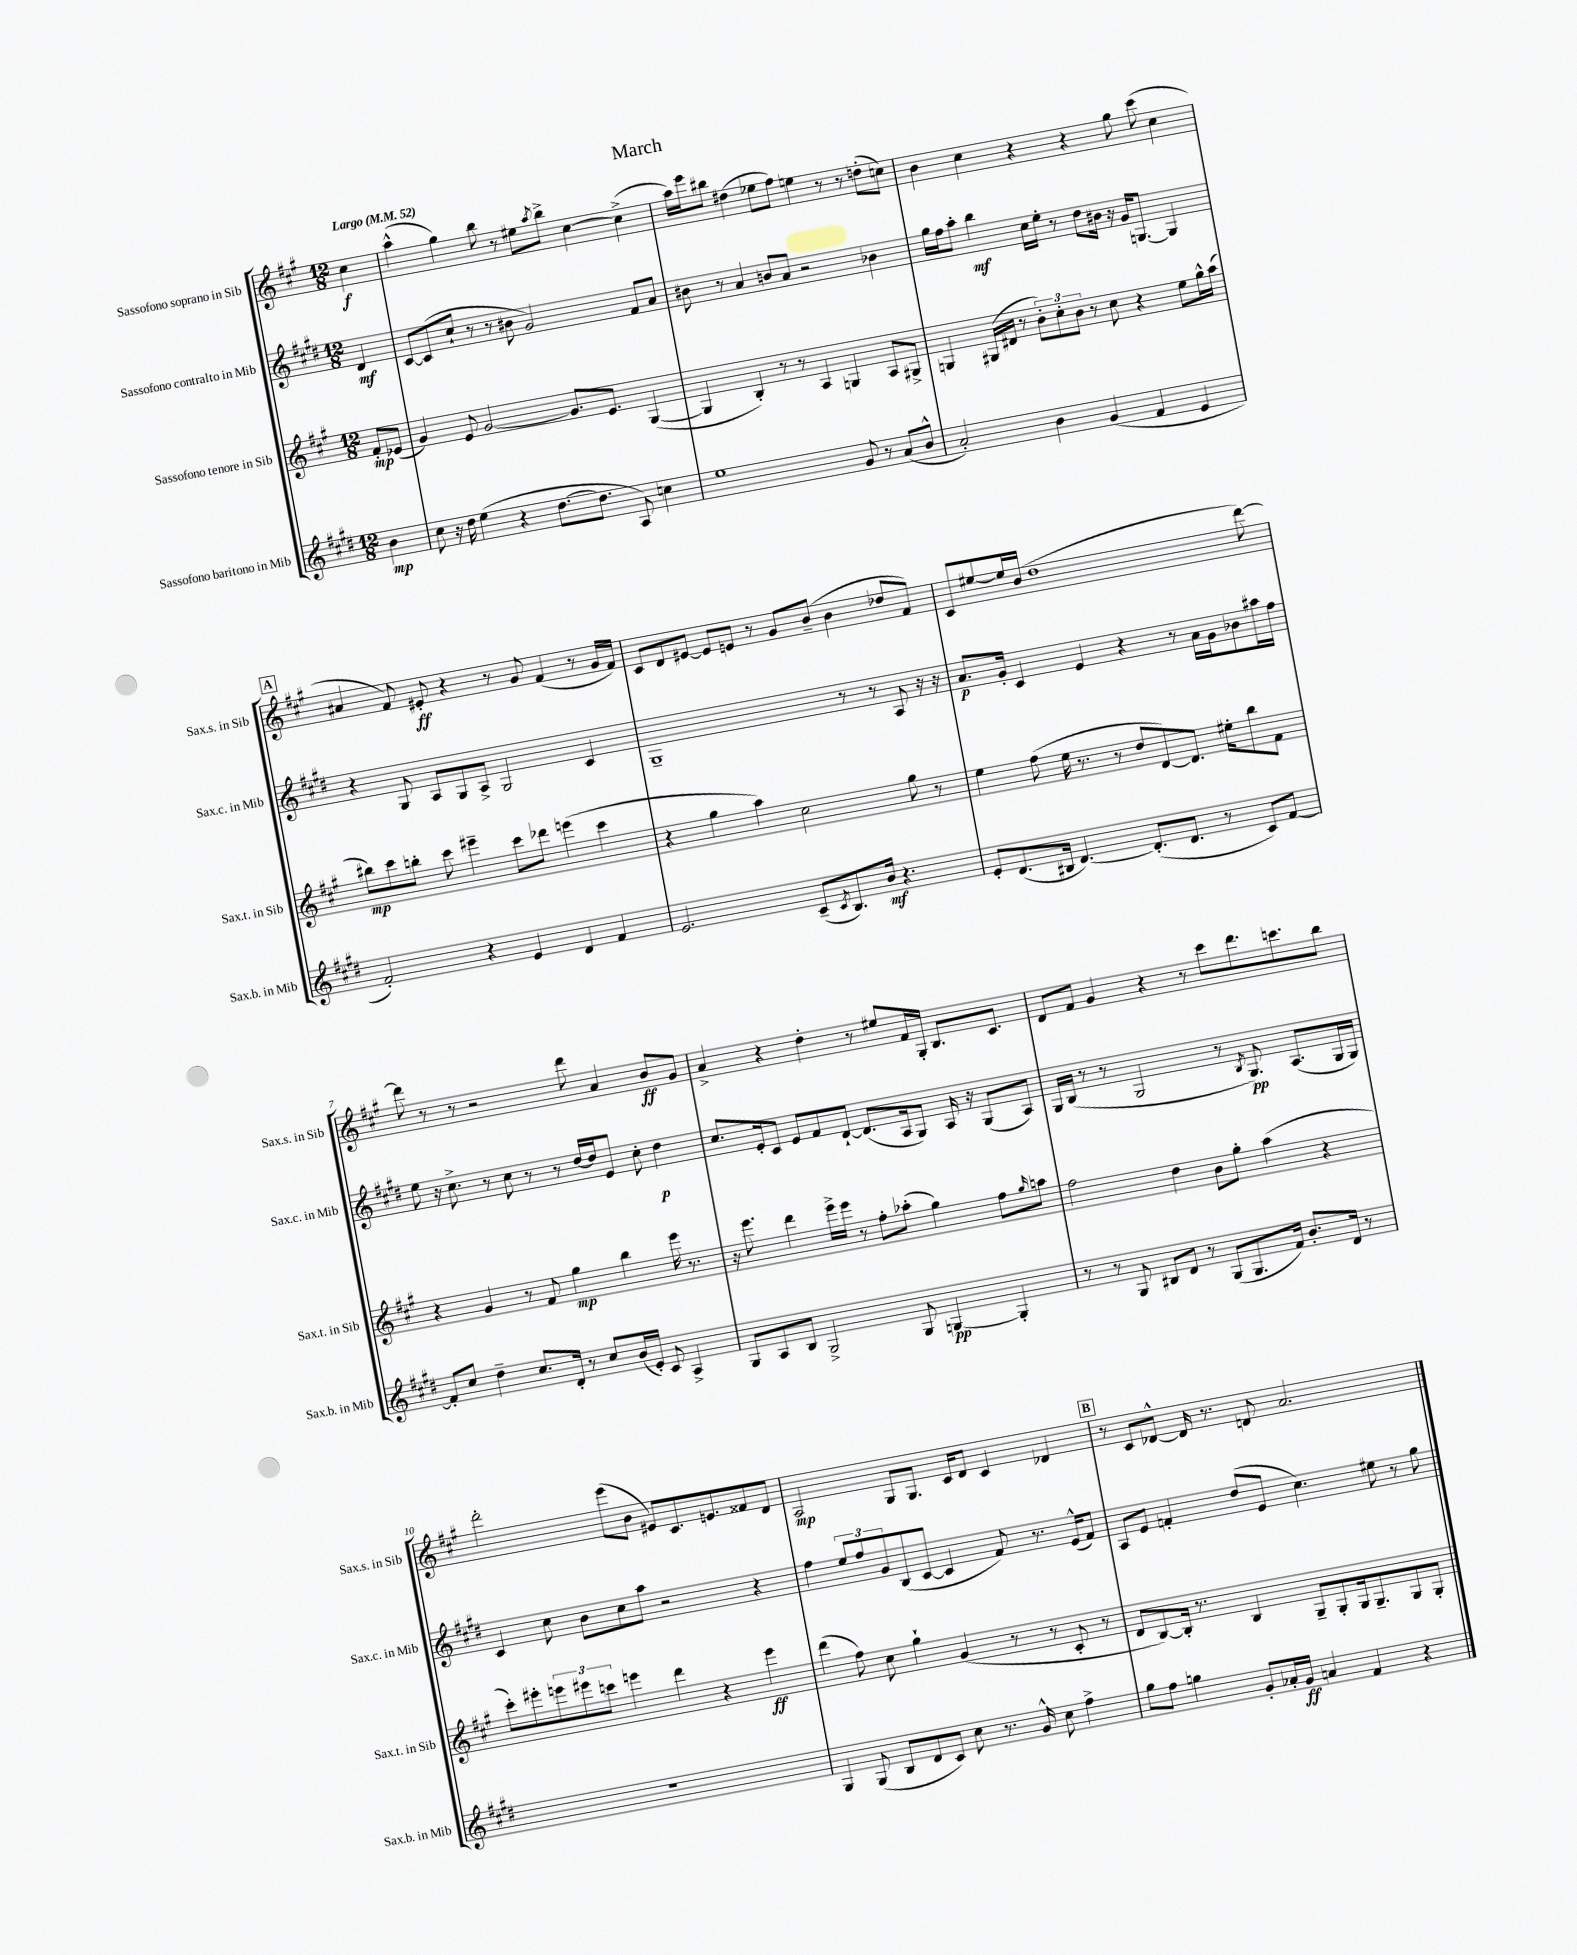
\header { title = "March" }
<<
\new StaffGroup <<
\new Staff = "s0" \with { instrumentName = "Sassofono soprano in Sib" shortInstrumentName = "Sax.s. in Sib" } {
    \clef treble \key a \major \numericTimeSignature \time 12/8 \partial 4 \tempo "Largo" 4 = 52
    cis''4\f |
    a''4-^( gis''4) b''8 r8 eis''8 \acciaccatura { a''8 } b''8-> cis''4~ cis''4->( |
    a''16) e'''16 bis''8 dis''4( ees''8 fis''8) e''4 r8 r8 d''8-.( c''8) |
    b'4 cis''4 r4 r4 gis''8 cis'''8( cis''4 |
    \mark \markup { \box "A" } ais'4 fis'8) eis'8-.\ff r4 r8 gis'8 fis'4( r8 gis'16 fis'16) |
    cis'8 d'8 eis'8~ eis'8 e'8 r8 gis'8 b'8--( b'4 des''8 fis'8) |
    cis'8 eis''8~ eis''16 b'16( d''1 d'''8~) |
    d'''8 r8 r8 r2 d'''8 a'4 b'8\ff gis'8 |
    a'4-> r4 d''4-. r8 eis''8 fis'16 gis16-. b8. cis'8. |
    d'8 fis'8 gis'4 r4 r8 cis'''8 d'''8. c'''8. b''8 |
    d'''2-. e'''8( b'8 eis'8) cis'8. e'8. fisis'8 d'8 |
    a2\mp gis8 gis8. cis'16 d'8 cis'4 des'4 |
    \mark \markup { \box "B" } r8 cis'8 des'8~-^ des'16 r8. d'8 a'2. \bar "|." |
}
\new Staff = "s1" \with { instrumentName = "Sassofono contralto in Mib" shortInstrumentName = "Sax.c. in Mib" } {
    \clef treble \key e \major \numericTimeSignature \time 12/8 \partial 4
    dis'4\mf |
    cis'8~ cis'8( cis''8-! r8 r8 bis'8 gis'2) fis'8 a'8 |
    bis'8 r8 a'4 b'8 a'8 r2 bes'4 |
    gis''16 fis''16 a''8-. b''4\mf cis''16 e''16-. r8 dis''8 bis'16 r16 gis'16 g8.~ g4 |
    \mark \markup { \box "A" } r4 gis8 a8 gis8 a8-> gis2 cis'4 |
    gis1-- r8 r8 a8 r16 r16 |
    a'8.\p gis'16-. cis'4 e'4 r4 r8 a'16 gis'16 bes'8 ais''16 fis''16 |
    e''8 r16 cis''8.-> r8 cis''8 r8 r8 dis''16~ dis''16 e'8 cis''8-. dis''4\p |
    cis''8. e'16-. cis'8 e'8 fis'8 dis'8~-! dis'8.( a16 gis8) a16 r16 gis8( a8) |
    gis16 b16( r8 r8 gis2 r8 \acciaccatura { b8 } gis8.\pp) a8.( gis16 gis16) |
    cis'4 cis''8 b'8 cis''8 a''8 r2 r4 |
    fis''4 \tuplet 3/2 { e''8 fis''8 gis'8 } b8( cis'8~ cis'4 fis'8) r8. e'16-^( fis'8) |
    \mark \markup { \box "B" } a8 e'8 f'4-. dis''8( e'8 cis''4.) eis''8 r8 gis''8 \bar "|." |
}
\new Staff = "s2" \with { instrumentName = "Sassofono tenore in Sib" shortInstrumentName = "Sax.t. in Sib" } {
    \clef treble \key a \major \numericTimeSignature \time 12/8 \partial 4
    fis'8-.\mp ees'8( |
    gis'4) e'8 gis'2~ gis'8. e'8. gis4~( |
    gis4 b4-.) r8 r8 a4 g4 a8 gis8-> |
    g4 gis16( dis'16 r8 \tuplet 3/2 { b'8-.) cis''8-. b'8 } r8 cis''8 r4 e''8 gis''16-^ a''16( |
    \mark \markup { \box "A" } bis''8\mp) cis'''8 b''8-. cis'''8 eis'''4-- cis'''8 des'''8 e'''4( cis'''4 |
    r4 gis''4 a''4) cis''2 gis''8 r8 |
    e''4 fis''8( e''16 r8. r8 d''8 d'8~) d'8. eis''16-. b''8 fis'8 |
    r4 gis'4 r8 fis'8 gis''4\mp b''4 e'''16 r8. |
    r16 e'''8. d'''4 e'''16-> e'''16 r8 fis''8-. aes''8-.( gis''4) fis''8 \grace { gis''16 } a''8 |
    fis''2 d''4 b'8 gis''8-. a''4( r4 |
    cis'''8-.) eis'''8-. \tuplet 3/2 { e'''8 eis'''8 c'''8 } e'''4 d'''4 r4 e'''4\ff |
    d'''4( fis''8) cis''8 gis''4-! gis'4( r8 r8 cis'8-. r8 |
    \mark \markup { \box "B" } d'8 b8~) b16-. r8. b4 gis8-- gis8-. gis16 gis8.-- gis8 gis8-. \bar "|." |
}
\new Staff = "s3" \with { instrumentName = "Sassofono baritono in Mib" shortInstrumentName = "Sax.b. in Mib" } {
    \clef treble \key e \major \numericTimeSignature \time 12/8 \partial 4
    b'4\mp |
    cis''8 r16 dis''16 e''4( r4 dis''8.~ dis''8. a8) c''4 |
    e''1 gis'8 r8 a'8( b'8-^ |
    a'2-.) b'4 gis'4( fis'4 e'4 |
    \mark \markup { \box "A" } fis'2-.) r4 e'4 dis'4 fis'4 |
    e'2. cis'8--( \acciaccatura { cis'8 } b8.) b'16\mf r4. |
    e'8-. dis'8.( bis16 dis'4.~) dis'8.-.( dis'8. r8 cis'8) fis'8~ |
    fis'8-. cis''8 dis''4-- cis''8. dis'16-. r8 cis''8 b'16( e'16-.) cis'8 a4-> |
    gis8 a8 b8 gis2-> gis8 g4~\pp g4-. |
    r8 r8 gis8 bis8 dis'8 r8 gis8( gis8. fis'16) b'8.-. dis'16 r8 |
    R1. |
    gis4 gis8( b8 dis'8 cis'8) cis''8 r8. gis'16-^ cis''8 fis''4-> |
    \mark \markup { \box "B" } gis''8 fis''8 g''4 gis'8-. aes'16-. gis'16\ff a'4 fis'4 r4 \bar "|." |
}
>>
>>
